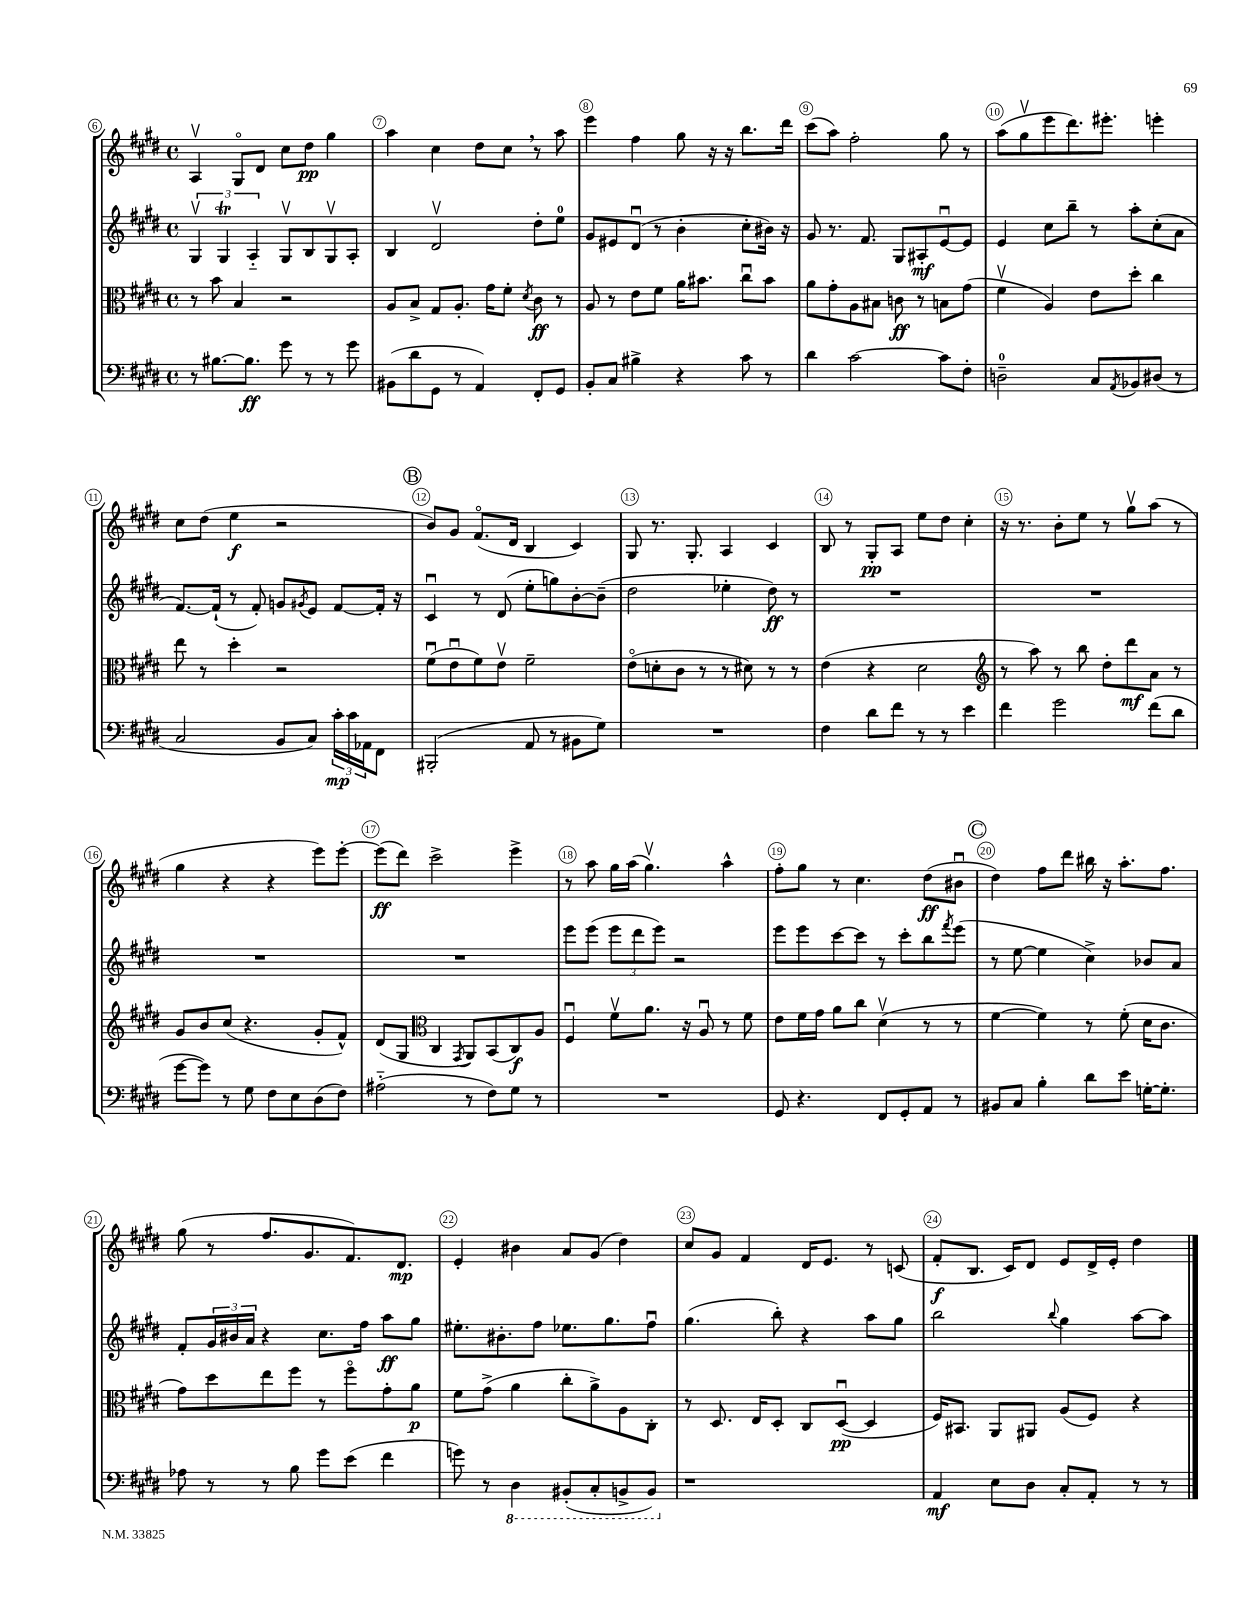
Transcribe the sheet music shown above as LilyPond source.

<<
\new StaffGroup <<
\new Staff = "s0" {
    \clef treble \key e \major \defaultTimeSignature \time 4/4
    a4\upbow gis8\flageolet dis'8 cis''8 dis''8\pp gis''4 |
    a''4 cis''4 dis''8 cis''8 \breathe r8 a''8 |
    e'''4 fis''4 gis''8 r16 r16 b''8. dis'''16 |
    cis'''8( a''8) fis''2-. gis''8 r8 |
    a''8( gis''8\upbow e'''8 dis'''8.) eis'''8.-. e'''4-. |
    cis''8 dis''8( e''4\f r2 |
    \mark \markup { \circle "B" } b'8) gis'8 fis'8.\flageolet( dis'16 b4 cis'4) |
    gis8 r8. gis8.-. a4 cis'4 |
    b8 r8 gis8-.\pp a8 e''8 dis''8 cis''4-. |
    r16 r8. b'8-. e''8 r8 gis''8\upbow a''8( r8 |
    gis''4 r4 r4 e'''8) e'''8~-. |
    e'''8\ff( dis'''8) cis'''2-> e'''4-> |
    r8 a''8 gis''16 a''16( gis''4.\upbow) a''4-^ |
    fis''8-. gis''8 r8 cis''4. dis''8\ff( bis'8\downbow |
    \mark \markup { \circle "C" } dis''4) fis''8 dis'''8 bis''16 r16 a''8.-. fis''8. |
    gis''8( r8 fis''8. gis'8. fis'8.) dis'8.\mp |
    e'4-. bis'4 a'8 gis'8( dis''4) |
    cis''8 gis'8 fis'4 dis'16 e'8. r8 c'8( |
    fis'8-.\f b8. cis'16) dis'8 e'8 dis'16-> e'16-. dis''4 \bar "|." |
}
\new Staff = "s1" {
    \clef treble \key e \major \defaultTimeSignature \time 4/4
    \tuplet 3/2 { gis4\upbow gis4\trill a4-_ } gis8\upbow b8 gis8\upbow a8-. |
    b4 dis'2\upbow dis''8-. e''8-0 |
    gis'8 eis'8 dis'8\downbow( r8 b'4-. cis''8-. bis'16) r16 |
    gis'8 r8. fis'8. gis8 ais8-.\mf e'8~\downbow e'8 |
    e'4 cis''8 b''8-- r8 a''8-. cis''8-.( a'8 |
    fis'8.~) fis'16-!( r8 fis'8-.) g'8 \acciaccatura { gis'8 } e'8 fis'8~ fis'16-. r16 |
    \mark \markup { \circle "B" } cis'4\downbow r8 dis'8( e''8-. g''8) b'8~-. b'8--( |
    dis''2 ees''4-. dis''8\ff) r8 |
    R1 |
    R1 |
    R1 |
    R1 |
    e'''8 e'''8( \tuplet 3/2 { e'''8 dis'''8 e'''8) } r2 |
    e'''8 e'''8 cis'''8~ cis'''8 r8 cis'''8-. b''8 \acciaccatura { fis'''8 } e'''8( |
    \mark \markup { \circle "C" } r8 e''8~ e''4 cis''4->) bes'8 a'8 |
    fis'8-. \tuplet 3/2 { gis'16 bis'16 a'16 } r4 cis''8. fis''16 a''8\ff gis''8 |
    eis''8.-. bis'8.-. fis''8 ees''8. gis''8. fis''8\downbow |
    gis''4.( b''8-.) r4 a''8 gis''8 |
    b''2 \appoggiatura { b''8 } gis''4 a''8~ a''8 \bar "|." |
}
\new Staff = "s2" {
    \clef alto \key e \major \defaultTimeSignature \time 4/4
    r8 b'8 b4 r2 |
    a8 b8-> gis8 a8.-. gis'16 fis'8-. \acciaccatura { dis'8 } cis'8\ff r8 |
    a8 r8 e'8 fis'8 a'16 bis'8. cis''8\downbow bis'8 |
    a'8 gis'8-. a8 bis8 c'8\ff r8 b8 gis'8( |
    fis'4\upbow a4) e'8 dis''8-. cis''4 |
    e''8 r8 dis''4-. r2 |
    \mark \markup { \circle "B" } fis'8\downbow( e'8\downbow fis'8) e'8\upbow fis'2-- |
    e'8\flageolet( d'8-. cis'8 r8 r8 dis'8) r8 r8 |
    e'4( r4 dis'2 |
    \clef treble r8 a''8) r8 b''8 dis''8-. dis'''8\mf a'8 r8 |
    gis'8 b'8 cis''8( r4. gis'8-. fis'8-^) |
    dis'8( gis8 \clef alto cis4 \acciaccatura { gis,8 } a,8) b,8( cis8\f) a8 |
    fis4\downbow fis'8\upbow a'8. r16 a8\downbow r8 fis'8 |
    e'8 fis'16 gis'16 a'8 cis''8 dis'4\upbow( r8 r8 |
    \mark \markup { \circle "C" } fis'4~ fis'4) r8 fis'8-.( dis'16 cis'8. |
    gis'8) dis''8 e''8 fis''8 r8 fis''8\flageolet gis'8-. a'8\p |
    fis'8 gis'8->( a'4 cis''8-. a'8->) a8 cis8-. |
    r8 dis8. e16 dis8-. cis8 dis8~\downbow\pp( dis4 |
    fis16) bis,8. a,8 ais,8 a8( fis8) r4 \bar "|." |
}
\new Staff = "s3" {
    \clef bass \key e \major \defaultTimeSignature \time 4/4
    r8 bis8.~ bis8.\ff gis'8 r8 r8 gis'8 |
    bis,8( dis'8 gis,8 r8 a,4) fis,8-. gis,8 |
    b,8-. cis8 bis4-> r4 cis'8 r8 |
    dis'4 cis'2~ cis'8 fis8-. |
    d2-0-- cis8 \acciaccatura { a,8 } bes,8 dis8( r8 |
    cis2 b,8 cis8) \tuplet 3/2 { cis'16-.\mp cis'16 aes,16 } fis,8 |
    \mark \markup { \circle "B" } bis,,2-.( a,8 r8 bis,8 gis8) |
    R1 |
    fis4 dis'8 fis'8 r8 r8 e'4 |
    fis'4 gis'2 fis'8( dis'8 |
    gis'8~ gis'8) r8 gis8 fis8 e8 dis8( fis8) |
    ais2-_( r8 fis8) gis8 r8 |
    R1 |
    gis,8 r4. fis,8 gis,8-. a,8 r8 |
    \mark \markup { \circle "C" } bis,8 cis8 b4-. dis'8 e'8 g16~-. g8.-. |
    aes8 r8 r8 b8 gis'8 e'8( fis'4 |
    g'8) r8 \ottava #-1 dis,4 bis,,8-.( cis,8-. b,,8-> b,,8) \ottava #0 |
    r1 |
    a,4\mf e8 dis8 cis8-. a,8-. r8 r8 \bar "|." |
}
>>
>>
\layout { \context { \Score currentBarNumber = #6 \override BarNumber.break-visibility = ##(#f #t #t) barNumberVisibility = #all-bar-numbers-visible \override BarNumber.stencil = #(make-stencil-circler 0.1 0.3 ly:text-interface::print) } }
